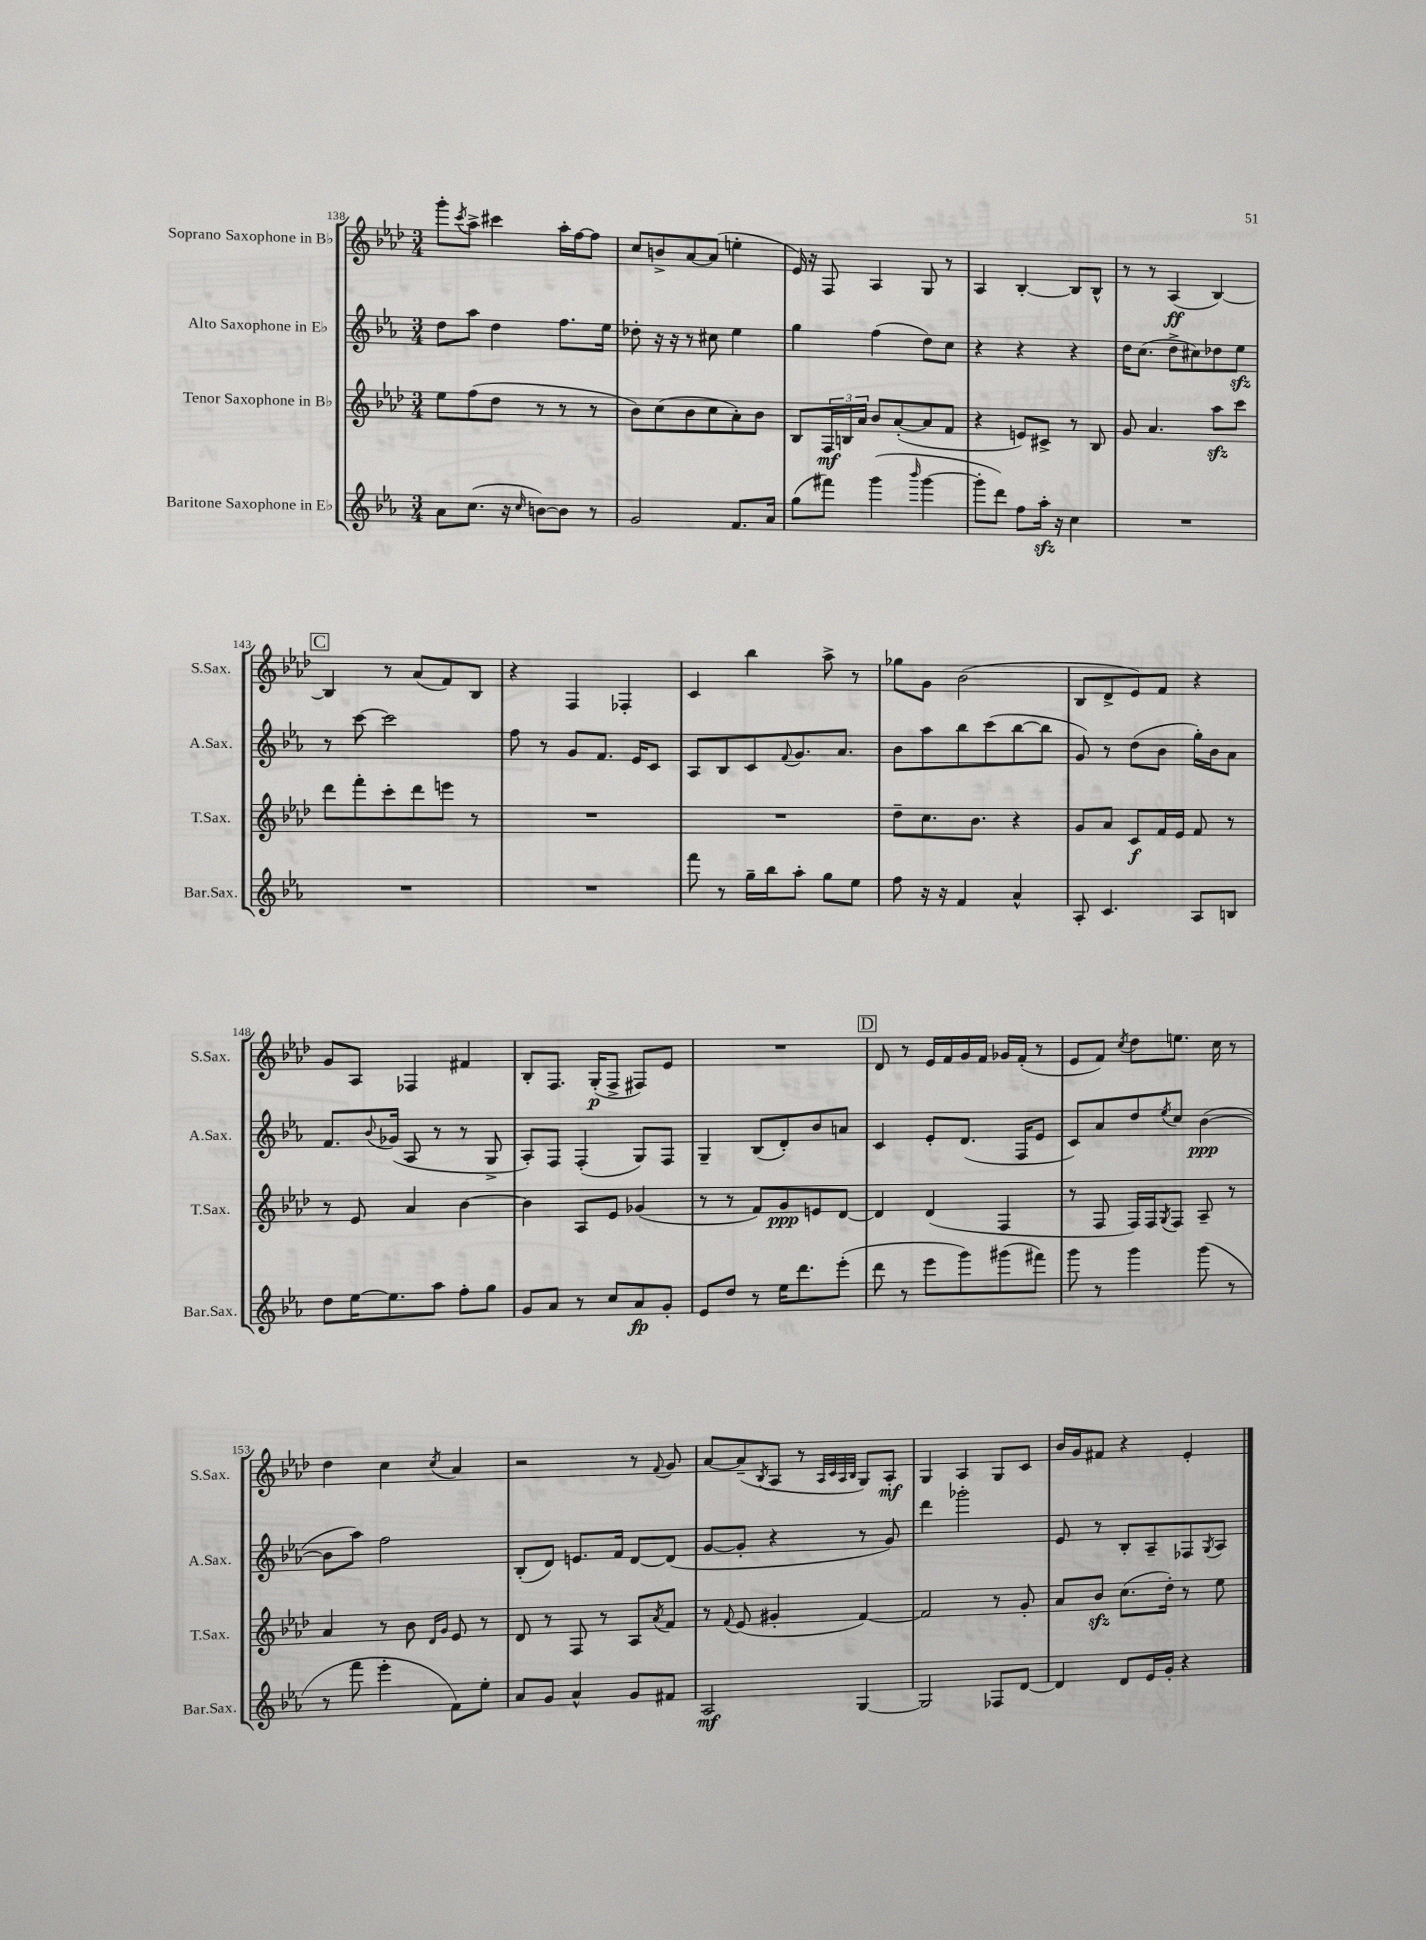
<<
\new StaffGroup <<
\new Staff = "s0" \with { instrumentName = "Soprano Saxophone in Bb" shortInstrumentName = "S.Sax." } {
    \clef treble \key aes \major \numericTimeSignature \time 3/4
    g'''8-. \acciaccatura { c'''8 } aes''8-> cis'''4 aes''16-. f''16~ f''8 |
    c''8 b'8-> aes'8~ aes'8( e''4-. |
    ees'16) r16 f8 aes4 g8 r8 |
    aes4 bes4~-. bes8 bes8-^ |
    r8 r8 aes4\ff( bes4~) |
    \mark \markup { \box "C" } bes4 r8 aes'8( f'8) bes8 |
    r4 f4 fes4-. |
    c'4 bes''4 aes''8-> r8 |
    ges''8 g'8 bes'2( |
    bes8 des'8-> ees'8) f'8 r4 |
    g'8 aes8 fes4 fis'4 |
    bes8-. f8. g16-.\p( f8-> fis8) ees'8 |
    R2. |
    \mark \markup { \box "D" } des'8 r8 ees'16 f'16 g'16 f'16 ges'16 f'16-.( r8 |
    ees'8 f'8) \acciaccatura { c''8 } des''8 e''8. c''16 r8 |
    des''4 c''4 \acciaccatura { c''8 } aes'4 |
    r2 r8 \appoggiatura { f'8 } g'8 |
    aes'8~ aes'8--( \acciaccatura { bes8 } aes8 r8 \grace { aes32 c'32 aes32 bes32 } g8) aes8-.\mf |
    g4 aes4 g8 c'8 |
    bes'16 g'16 fis'8 r4 ees'4-. \bar "|." |
}
\new Staff = "s1" \with { instrumentName = "Alto Saxophone in Eb" shortInstrumentName = "A.Sax." } {
    \clef treble \key ees \major \numericTimeSignature \time 3/4
    d''8 aes''8 d''4 f''8. ees''16 |
    des''8-. r16 r16 r8 cis''8 ees''4 |
    g''4 f''4( d''8) c''8 |
    r4 r4 r4 |
    d''16 c''8.( d''8-> cis''8) des''8 ees''8\sfz |
    \mark \markup { \box "C" } r8 c'''8~ c'''2 |
    f''8 r8 g'8 f'8. ees'16 c'8 |
    aes8 bes8 c'8 \appoggiatura { f'8 } g'8. aes'8. |
    bes'8 aes''8 bes''8 c'''8( bes''8~ bes''8 |
    g'8) r8 d''8( bes'8 g''16-.) bes'16 aes'8 |
    f'8. \appoggiatura { bes'8 } ges'16( aes8 r8 r8 g8-> |
    aes8-.) f8 f4-.( g8) f8 |
    g4-- bes8( d'8-.) bes'8 a'8 |
    \mark \markup { \box "D" } c'4 ees'8-. d'8.( f16 ees'8 |
    c'8) aes'8 d''8 \acciaccatura { ees''8 } c''8 bes'4~\ppp( |
    bes'8 aes''8) f''2 |
    bes8-.( d'8) e'8. f'16 d'8~ d'8( |
    g'8~ g'8-. r4 r8 g'8) |
    d'''4 ges'''2-. |
    ees'8 r8 bes8-. aes8-- fes8 \acciaccatura { g8 } aes8 \bar "|." |
}
\new Staff = "s2" \with { instrumentName = "Tenor Saxophone in Bb" shortInstrumentName = "T.Sax." } {
    \clef treble \key aes \major \numericTimeSignature \time 3/4
    ees''8 f''8( des''8 r8 r8 r8 |
    bes'8) c''8( bes'8 c''8 aes'8-.) bes'8 |
    bes8 \tuplet 3/2 { f16\mf b16 aes'16 } bes'8 aes'8~-.( aes'8 f'8 |
    r4 e'8) cis'8-> r8 bes8 |
    g'8 aes'4. aes''8\sfz c'''8 |
    \mark \markup { \box "C" } des'''8 f'''8-. c'''8-. des'''8 e'''8 r8 |
    R2. |
    R2. |
    des''8-- c''8. bes'8. r4 |
    g'8 aes'8 c'8\f f'16 ees'16 f'8 r8 |
    r8 ees'8 aes'4 bes'4~ |
    bes'4 aes8 ees'8 ges'4( |
    r8 r8 f'8) g'8\ppp e'8 des'8~ |
    \mark \markup { \box "D" } des'4 des'4( f4 |
    r8 f8 f16) f16 \acciaccatura { g8 } f8 aes8-- r8 |
    aes'4 r8 bes'8 \grace { des'16 g'16 } ees'8 r8 |
    des'8 r8 f8 r8 aes8 \acciaccatura { aes'8 } f'8 |
    r8 \appoggiatura { f'8 } ees'8( gis'4-. f'4~) |
    f'2 r8 g'8-. |
    aes'8 bes'8\sfz c''8.( des''16-.) r8 ees''8 \bar "|." |
}
\new Staff = "s3" \with { instrumentName = "Baritone Saxophone in Eb" shortInstrumentName = "Bar.Sax." } {
    \clef treble \key ees \major \numericTimeSignature \time 3/4
    aes'8 c''8.( r16 \grace { c''16 } b'8~) b'8 r8 |
    g'2 f'8. aes'16 |
    g''8( fis'''8) g'''4( \grace { bes'''16 } g'''4~ |
    g'''8-. d'''8) f''8 aes''16-.\sfz r16 c''4 |
    R2. |
    \mark \markup { \box "C" } R2. |
    R2. |
    f'''8 r8 g''16-- bes''16 aes''8-. g''8 ees''8 |
    f''8 r16 r16 f'4 aes'4-^ |
    aes8-. c'4. aes8 b8 |
    d''8 ees''16~ ees''8. aes''8 f''8-. g''8 |
    g'8 aes'8 r8 c''8 aes'8\fp g'8-. |
    ees'8 d''8 r8 ees''16 d'''8. ees'''8-.( |
    \mark \markup { \box "D" } d'''8 r8 ees'''8 g'''8) gis'''8( fis'''8) |
    g'''8 r8 g'''4 g'''8( r8 |
    r8 f'''8 ees'''4-. f'8) ees''8-. |
    aes'8 g'8 aes'4-^ g'8 fis'8 |
    aes2\mf g4~ |
    g2 fes8 d'8~ |
    d'4 d'8 ees'16 g'16-. r4 \bar "|." |
}
>>
>>
\layout { \context { \Score currentBarNumber = #138 } }
